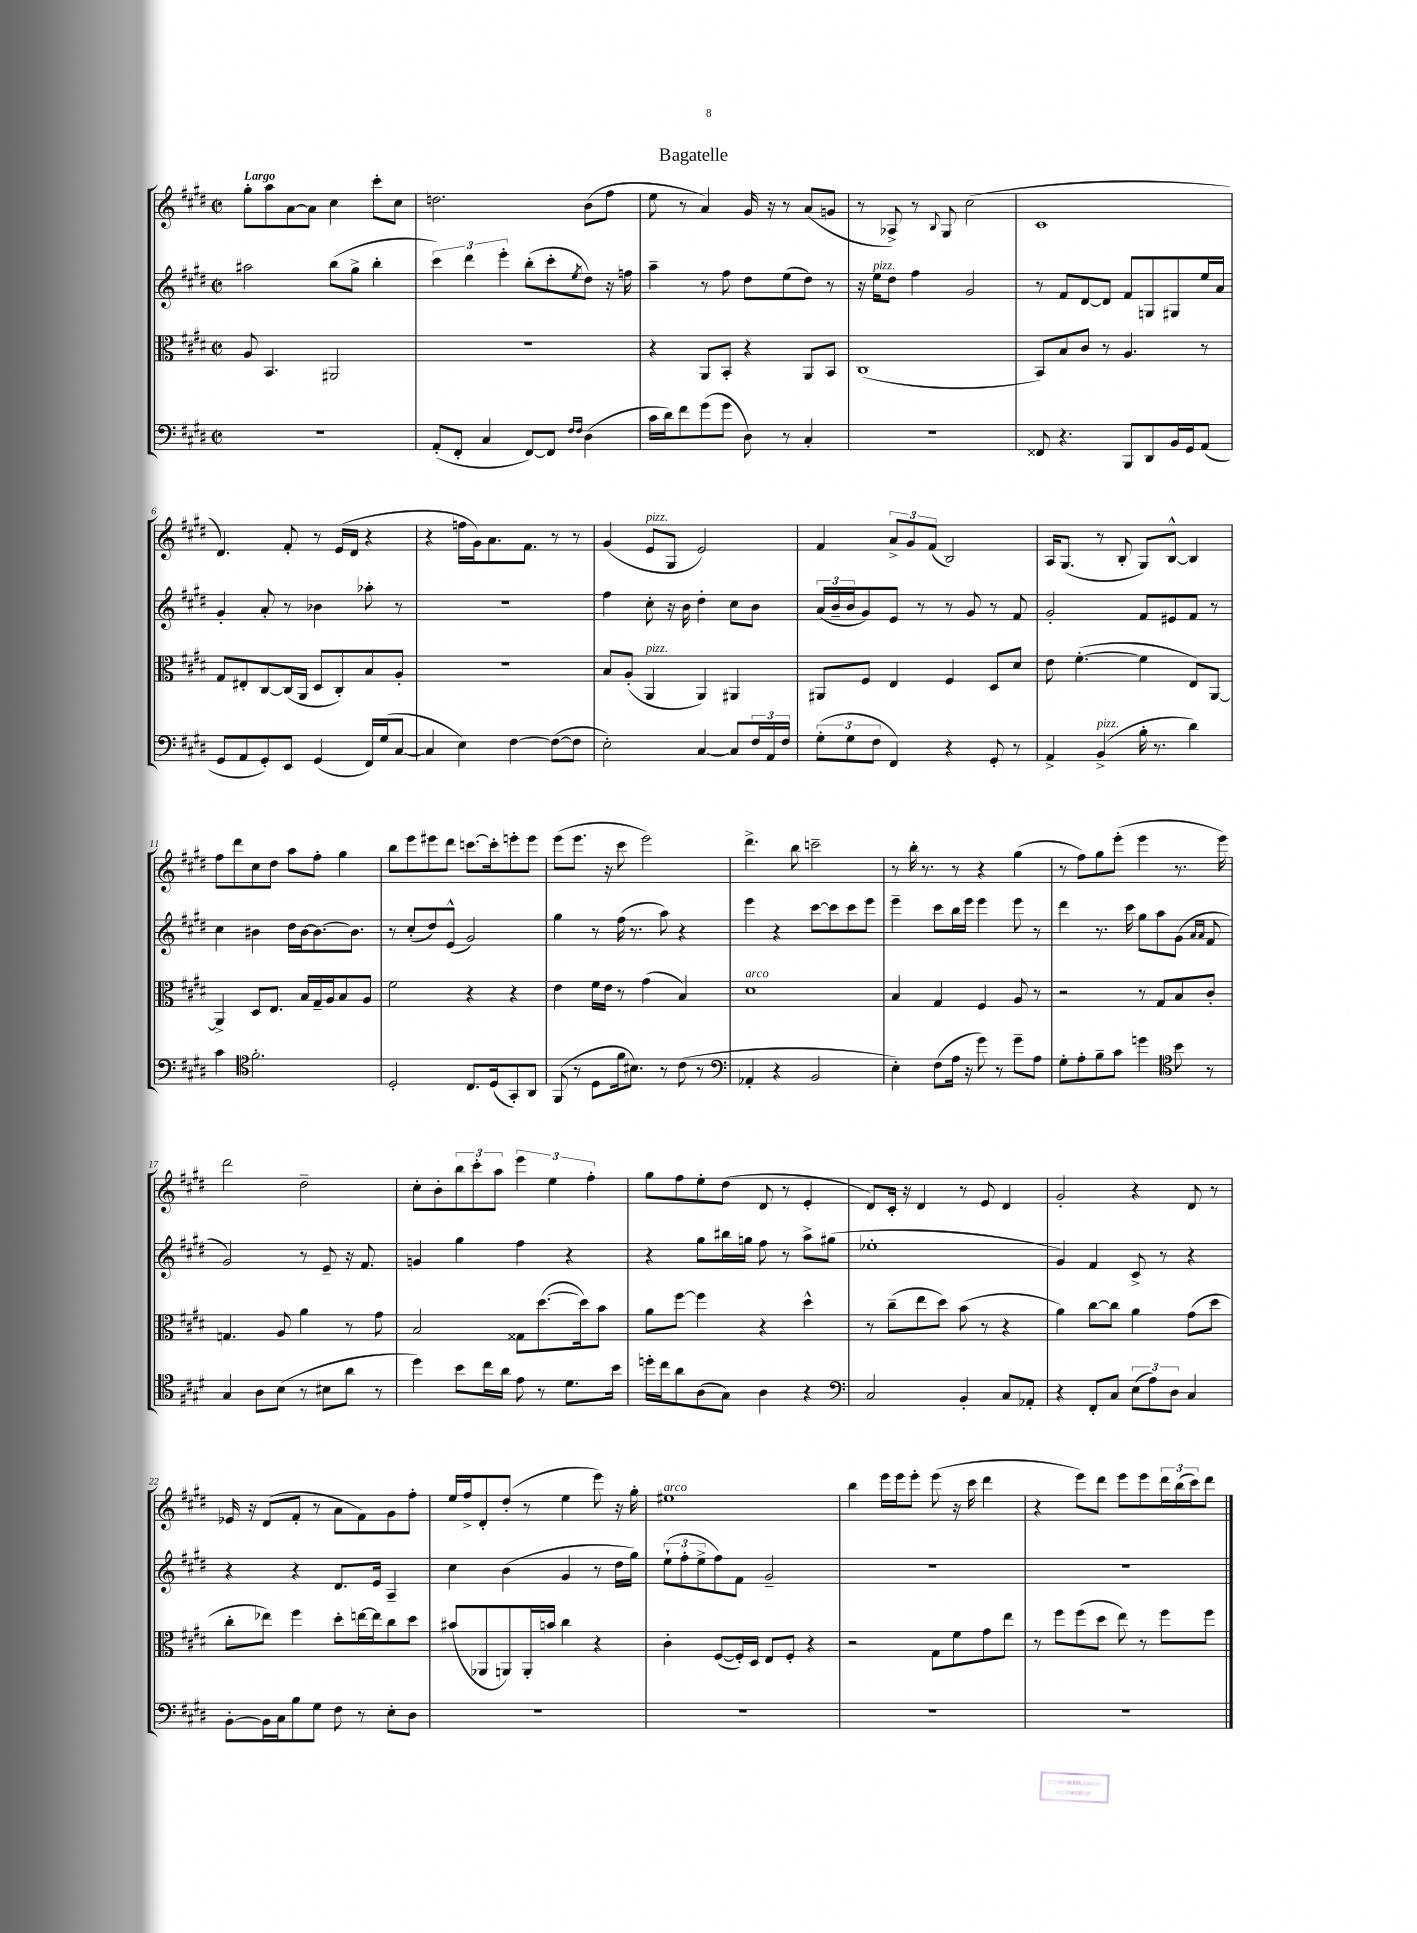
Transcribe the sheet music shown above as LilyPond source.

\header { title = "Bagatelle" }
<<
\new StaffGroup <<
\new Staff = "s0" {
    \clef treble \key e \major \defaultTimeSignature \time 2/2 \tempo "Largo"
    gis''8-. a''8 a'8~ a'8 cis''4 cis'''8-. cis''8 |
    d''2. b'8( fis''8 |
    e''8 r8 a'4) gis'16 r16 r8 a'8( g'8 |
    r8 aes8->) r8 \appoggiatura { b8 } gis8 cis''2( |
    cis'1 |
    dis'4.) fis'8-. r8 e'16( dis'16 r4 |
    r4 f''16 gis'16) a'8. fis'8. r8 r8 |
    gis'4( e'8^\markup { \italic "pizz." } gis8 e'2) |
    fis'4 \tuplet 3/2 { a'8-> gis'8 fis'8( } b2) |
    a16 gis8.( r8 b8-. gis8) b8~-^ b4 |
    fis''8 dis'''8 cis''8 dis''8 a''8 fis''8-. gis''4 |
    b''8 e'''8 eis'''8 dis'''8 c'''8.~ c'''16-. e'''8-. e'''8 |
    e'''8( e'''8. r16 cis'''8 e'''2) |
    dis'''4.-> b''8 c'''2-- |
    r8 b''16-. r8. r8 r4 gis''4( |
    r8 fis''8) gis''8 e'''8-.( e'''4 r8. e'''16) |
    dis'''2 dis''2-- |
    cis''8-. b'8-. \tuplet 3/2 { b''8 cis'''8-. a''8 } \tuplet 3/2 { e'''4 e''4 fis''4-. } |
    gis''8 fis''8 e''8-. dis''8( dis'8 r8 e'4-. |
    dis'8) cis'16-. r16 dis'4 r8 e'8 dis'4 |
    gis'2-. r4 dis'8 r8 |
    ees'16 r16 dis'8( fis'8-. r8 a'8 fis'8) gis'8 fis''8-. |
    e''16 fis''16-> dis'8-. dis''8-.( r8 e''4 e'''8) r16 gis''16-. |
    eis''1^\markup { \italic "arco" } |
    b''4 e'''16 e'''16 e'''8-. e'''8( r16 cis'''16 dis'''4 |
    r4 e'''8) dis'''8 e'''8 e'''8 \tuplet 3/2 { dis'''16 b''16( cis'''16) } dis'''8 \bar "|." |
}
\new Staff = "s1" {
    \clef treble \key e \major \defaultTimeSignature \time 2/2
    ais''2 b''8( gis''8-> b''4-. |
    \tuplet 3/2 { cis'''4) dis'''4 e'''4-. } b''8-.( cis'''8-. \acciaccatura { e''8 } dis''8) r16 f''16 |
    a''4-- r8 fis''8 dis''8 e''8( dis''8) r8 |
    r16 e''16^\markup { \italic "pizz." } dis''8 fis''4 gis'2 |
    r8 fis'8 dis'8~ dis'8 fis'8 g8 gis8 e''16 a'16 |
    gis'4-. a'8-. r8 bes'4 aes''8-. r8 |
    R1 |
    fis''4 cis''8-. r16 b'16 dis''4-. cis''8 b'8 |
    \tuplet 3/2 { a'16( b'16-- b'16 } gis'8) e'8 r8 r8 gis'8 r8 fis'8 |
    gis'2-. fis'8 eis'8 fis'8 r8 |
    cis''4 bis'4 dis''16 bis'16~ bis'8.~ bis'8. |
    r8 cis''8-.( dis''8) e'8-^( gis'2) |
    gis''4 r8 fis''16( r8. a''8) r4 |
    e'''4 r4 cis'''8~ cis'''8 cis'''8 e'''8 |
    e'''4-- cis'''8 b''16 e'''16 e'''4 e'''8 r8 |
    dis'''4 r8. cis'''16 gis''8 a''8 gis'8( \grace { a'16 a'16 } fis'8 |
    gis'2) r8 e'8-- r16 fis'8. |
    g'4 gis''4 fis''4 r4 |
    r4 gis''8 bis''16 g''16 fis''8 r8 a''8-> gis''8( |
    ees''1-. |
    gis'4) fis'4 cis'8-> r8 r4 |
    r4 r4 dis'8. e'16 a4-- |
    cis''4 b'4( gis'4 r8 dis''16 gis''16) |
    \tuplet 3/2 { e''8-!( fis''8-. e''8-> } fis''8) fis'8 gis'2-- |
    R1 |
    R1 \bar "|." |
}
\new Staff = "s2" {
    \clef alto \key e \major \defaultTimeSignature \time 2/2
    a8 b,4. ais,2 |
    R1 |
    r4 a,8 b,8-. r4 a,8 b,8 |
    cis1( |
    b,8) b8 cis'8 r8 a4. r8 |
    gis8 eis8-. cis8~ cis16( a,16 dis8 cis8-.) b8 a8-. |
    R1 |
    b8 a8-.( a,4^\markup { \italic "pizz." } a,4) ais,4 |
    ais,8 fis8 e4 fis4 dis8 dis'8 |
    e'8 fis'4.~-.( fis'4 e8) a,8~ |
    a,4-> dis8 e8. b16 gis16-- a16 b8 a8 |
    fis'2 r4 r4 |
    e'4 fis'16 e'16 r8 gis'4( b4) |
    dis'1^\markup { \italic "arco" } |
    b4 gis4 fis4 a8 r8 |
    r2 r8 gis8 b8 cis'8-. |
    g4. a8 a'4 r8 gis'8 |
    b2 gisis8 dis''8.~( dis''16) b'8 |
    a'8 fis''8~ fis''4 r4 dis''4-^ |
    r8 cis''8--( e''8 dis''8) b'8( r8 r4 |
    a'4) cis''8~ cis''8 a'4 gis'8( dis''8 |
    cis''8-. ees''8) fis''4 dis''8-. e''16~ e''16 cis''8 dis''8 |
    bis'8( aes,8 a,8) a,16-. b'16 cis''4 r4 |
    cis'4-. fis8~( fis16-.) dis16 e8 fis8-. r4 |
    r2 gis8 fis'8 gis'8 e''8 |
    r8 fis''8 fis''8( dis''8 e''8) r8 fis''8 fis''8 \bar "|." |
}
\new Staff = "s3" {
    \clef bass \key e \major \defaultTimeSignature \time 2/2
    R1 |
    a,8-.( fis,8-. cis4 fis,8~) fis,8 \grace { fis16 fis16 } dis4( |
    cis'16 dis'16) fis'8 gis'8( gis'8 dis8) r8 cis4-. |
    R1 |
    fisis,8 r4. b,,8 dis,8 b,16 gis,16 a,8( |
    gis,8 a,8 gis,8-.) e,8 gis,4( fis,16) gis16( cis8~ |
    cis4 e4) fis4~ fis8~( fis8 |
    e2-.) cis4~ cis8 \tuplet 3/2 { fis16 a,16 fis16 } |
    \tuplet 3/2 { gis8-.( gis8 fis8 } fis,4) r4 gis,8-. r8 |
    a,4-> b,4->^\markup { \italic "pizz." }( b16-. r8. dis'4) |
    cis'4 \clef tenor fis'2.-. |
    dis2-. cis8. dis16( gis,8-.) a,8 |
    fis,8( r8 dis8 fis'16 bis8.) r8 cis'8( r8 |
    \clef bass aes,4-. r4 b,2 |
    e4-.) fis8( a16 r16 gis'8) r8 gis'8-- a8 |
    gis8-. a8-. b8-- cis'8 g'4 \clef tenor b'8 r8 |
    gis4 a8 b8( r8 bis8 a'8 r8 |
    dis''4) b'8 cis''16 a'16 e'8 r8 dis'8. b'16 |
    d''16-. cis''16 a'8 a8( gis8) a4 r4 |
    \clef bass cis2 b,4-. cis8 aes,8-. |
    r4 fis,8-. cis8 \tuplet 3/2 { e8( a8) dis8 } cis4 |
    b,8~-. b,16 cis16 b8 gis8 fis8 r8 e8-. dis8 |
    R1 |
    R1 |
    R1 |
    R1 \bar "|." |
}
>>
>>
